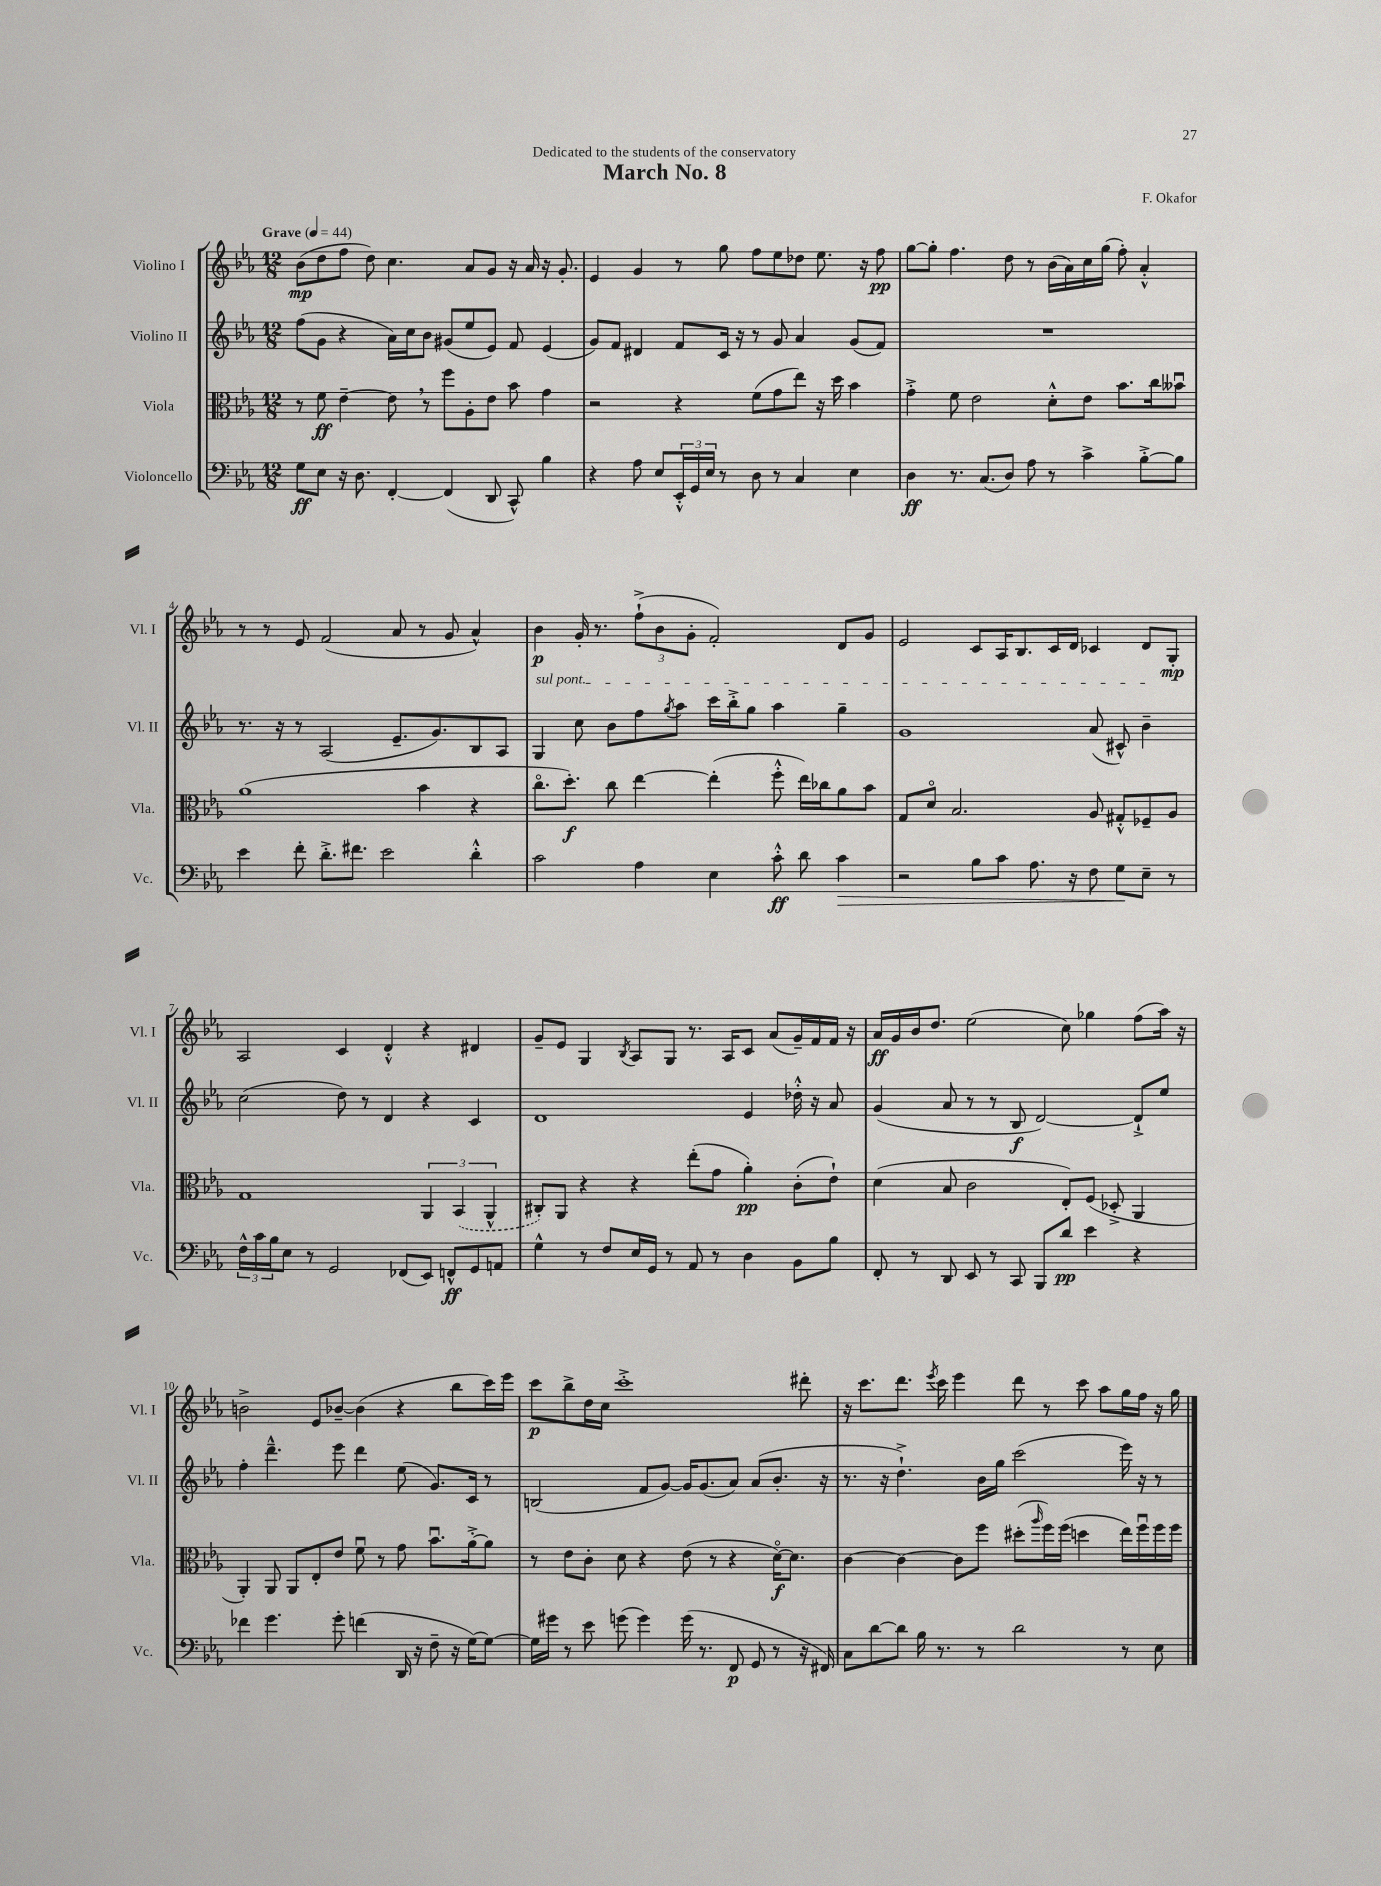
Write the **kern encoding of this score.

**kern	**dynam	**kern	**dynam	**kern	**dynam	**kern	**dynam
*part4	*part4	*part3	*part3	*part2	*part2	*part1	*part1
*staff4	*staff4	*staff3	*staff3	*staff2	*staff2	*staff1	*staff1
*I"Violoncello	*	*I"Viola	*	*I"Violino II	*	*I"Violino I	*
*I'Vc.	*	*I'Vla.	*	*I'Vl. II	*	*I'Vl. I	*
*clefF4	*	*clefC3	*	*clefG2	*	*clefG2	*
*k[b-e-a-]	*	*k[b-e-a-]	*	*k[b-e-a-]	*	*k[b-e-a-]	*
*M12/8	*	*M12/8	*	*M12/8	*	*M12/8	*
*MM44	*	*MM44	*	*MM44	*	*MM44	*
=1	=1	=1	=1	=1	=1	=1	=1
!	!	!	!	!	!	!LO:TX:a:B:t=Grave	!
8G\L	ff	8r	.	(8ff\L	.	(8b-\L	mp
8E-\J	.	8f\	ff	8g\J	.	8dd\	.
16r	.	[4e-~\	.	4r	.	8ff\J	.
8.D\	.	.	.	.	.	.	.
.	.	.	.	.	.	8dd\)	.
[4FF'/	.	8e-,\]	.	16a-\LL)	.	4.cc\	.
.	.	.	.	16cc\J	.	.	.
.	.	8r	.	8b-\J	.	.	.
(4FF/]	.	8ff\L	.	(8g#X/L	.	.	.
.	.	8A-'\	.	8ee-/	.	8a-/L	.
8DD/	.	8e-\J	.	8e-/J)	.	8g/J	.
8CC^^/)	.	8b-\	.	8f/	.	16r	.
.	.	.	.	.	.	16a-/	.
4B-\	.	4g\	.	(4e-/	.	16r	.
.	.	.	.	.	.	8.g'/	.
=2	=2	=2	=2	=2	=2	=2	=2
4r	.	2r	.	8g/L)	.	4e-/	.
.	.	.	.	8f/J	.	.	.
8A-\	.	.	.	4d#X/	.	4g/	.
8E-/L	.	.	.	.	.	.	.
24EE-'^^/L	.	4r	.	8f/L	.	8r	.
24GG/	.	.	.	.	.	.	.
24E-/JJ	.	.	.	.	.	.	.
8r	.	.	.	16c/Jk	.	8gg\	.
.	.	.	.	16r	.	.	.
8D\	.	(8f\L	.	8r	.	8ff\L	.
8r	.	8g\	.	8g/	.	8ee-\	.
4C/	.	8ee-\J)	.	4a-/	.	8dd-X\J	.
.	.	16r	.	.	.	8.ee-\	.
.	.	16dd\	.	.	.	.	.
4E-\	.	4b-\	.	(8g/L	.	.	.
.	.	.	.	.	.	16r	.
.	.	.	.	8f/J)	.	8ff\	pp
=3	=3	=3	=3	=3	=3	=3	=3
4D\	ff	4g'^\	.	1.r	.	[8gg\L	.
.	.	.	.	.	.	8gg'\J]	.
8.r	.	8f\	.	.	.	4.ff\	.
.	.	2e-\	.	.	.	.	.
(8.C/L	.	.	.	.	.	.	.
8D/J)	.	.	.	.	.	8dd\	.
8A-\	.	.	.	.	.	8r	.
8r	.	8d'^^\L	.	.	.	(16b-\LL	.
.	.	.	.	.	.	16a-\)	.
4c^\	.	8e-\J	.	.	.	16cc\	.
.	.	.	.	.	.	(16gg\JJ	.
.	.	8.b-\L	.	.	.	8ff'\)	.
[8B-'^\L	.	.	.	.	.	4a-'^^/	.
.	.	16cc\k	.	.	.	.	.
8B-\J]	.	8b--Xu\J	.	.	.	.	.
!!LO:LB:g=z
=4	=4	=4	=4	=4	=4	=4	=4
4e-\	.	(1a-	.	8.r	.	8r	.
.	.	.	.	.	.	8r	.
.	.	.	.	16r	.	.	.
8f'\	.	.	.	8r	.	8e-/	.
8.d'^\L	.	.	.	(2A-/	.	(2f/	.
8.f#X\J	.	.	.	.	.	.	.
2e-\	.	.	.	.	.	.	.
.	.	.	.	8.e-~/L	.	8a-/	.
.	.	4b-\	.	.	.	8r	.
.	.	.	.	8.g/)	.	.	.
.	.	.	.	.	.	8g/	.
4d'^^\	.	4r	.	8B-/	.	4a-^^/)	.
.	.	.	.	8A-/J	.	.	.
=5	=5	=5	=5	=5	=5	=5	=5
!	!	!	!	!LO:TX:a:i:t=sul pont.	!	!	!
2c\	.	8.cc\L	.	4G/	.	4b-\	p
.	.	8.dd'\J)	f	.	.	.	.
.	.	.	.	8cc\	.	16g'/	.
.	.	.	.	.	.	8.r	.
.	.	8cc\	.	8b-\L	.	.	.
4A-\	.	[4ee-\	.	8ff\	.	(12ff`^\L	.
.	.	.	.	.	.	12b-\	.
.	.	.	.	8qgg/	.	.	.
.	.	.	.	8aa-\J	.	.	.
.	.	.	.	.	.	12g'\J	.
4E-\	.	(4ee-'\]	.	16ccc\LL	.	2f'/)	.
.	.	.	.	16bb-'^\J	.	.	.
.	.	.	.	8gg\J	.	.	.
8c'^^\	ff	8ff'^^\	.	4aa-\	.	.	.
8d\	.	16ee-\LL)	.	.	.	.	.
.	.	16cc-X\J	.	.	.	.	.
!	!LO:HP:b	!	!	!	!	!	!
4c\	>	8a-\	.	4gg~\	.	8d/L	.
.	.	8b-\J	.	.	.	8g/J	.
=6	=6	=6	=6	=6	=6	=6	=6
2r	.	8G/L	.	1g	.	2e-/	.
.	.	8d/J	.	.	.	.	.
.	.	2.B-/	.	.	.	.	.
8B-\L	.	.	.	.	.	8c/L	.
8c\J	.	.	.	.	.	16A-/K	.
.	.	.	.	.	.	8.B-/	.
8.A-\	.	.	.	.	.	.	.
.	.	.	.	.	.	16c/L	.
16r	.	.	.	.	.	16d/JJ	.
8F\	.	8A-/	.	(8a-/	.	4c-X/	.
8G\L	.	8G#X'^^/L	.	8c#X^^/)	.	.	.
8E-~\J	]	8F-X~/	.	4b-~\	.	8d/L	.
8r	.	8A-/J	.	.	.	8G'/J	mp
!!LO:LB:g=z
=7	=7	=7	=7	=7	=7	=7	=7
24F^^\LL	.	1G	.	(2cc\	.	2A-/	.
24c\	.	.	.	.	.	.	.
24B-\J	.	.	.	.	.	.	.
8E-\J	.	.	.	.	.	.	.
8r	.	.	.	.	.	.	.
2GG/	.	.	.	.	.	.	.
.	.	.	.	8dd\)	.	4c/	.
.	.	.	.	8r	.	.	.
.	.	.	.	4d/	.	4d'^^/	.
(8FF-X/L	.	.	.	.	.	.	.
8EE-/J)	.	6AA-/	.	4r	.	4r	.
8FFn^^/L	ff	.	.	.	.	.	.
.	.	(6BB-/	.	.	.	.	.
8GG/	.	.	.	4c/	.	4d#X/	.
.	.	6AA-^^/	.	.	.	.	.
8AAn/J	.	.	.	.	.	.	.
=8	=8	=8	=8	=8	=8	=8	=8
4G^^\	.	8C#X'/L)	.	1d	.	8g~/L	.
.	.	8AA-/J	.	.	.	8e-/J	.
8r	.	4r	.	.	.	4G/	.
8F/L	.	.	.	.	.	.	.
.	.	.	.	.	.	8qB-/	.
16E-/L	.	4r	.	.	.	8A-/L	.
16GG/JJ	.	.	.	.	.	.	.
8r	.	.	.	.	.	8G/J	.
8AA-/	.	(8ee-'\L	.	.	.	8.r	.
8r	.	8g\J	.	.	.	.	.
.	.	.	.	.	.	16A-/KL	.
4D\	.	4a-'\)	pp	4e-/	.	8c/J	.
.	.	.	.	.	.	(8a-/L	.
8BB-\L	.	(8c'\L	.	16dd-X'^^\	.	16g~/L)	.
.	.	.	.	16r	.	16f/	.
8B-\J	.	8e-`\J)	.	8a-/	.	16f/JJ	.
.	.	.	.	.	.	16r	.
=9	=9	=9	=9	=9	=9	=9	=9
8FF'/	.	(4d\	.	(4g/	.	16a-/LL	ff
.	.	.	.	.	.	16g/	.
8r	.	.	.	.	.	16b-/J	.
.	.	.	.	.	.	8.dd/J	.
8DD/	.	8B-/	.	8a-/	.	.	.
8EE-/	.	2c\	.	8r	.	(2ee-\	.
8r	.	.	.	8r	.	.	.
8CC/	.	.	.	8B-/	f	.	.
8BBB-/L	.	.	.	[2d/)	.	.	.
8d/J	pp	8E-'/L)	.	.	.	8cc\)	.
4e-\	.	(8F/J	.	.	.	4gg-X\	.
.	.	8D-X'^/	.	.	.	.	.
4r	.	4AA-/	.	8d`^/L]	.	(8ff\L	.
.	.	.	.	8ee-/J	.	16aa-\Jk)	.
.	.	.	.	.	.	16r	.
!!LO:LB:g=z
=10	=10	=10	=10	=10	=10	=10	=10
4f-X\	.	4AA-'/)	.	4ff'\	.	2bn^\	.
4.g\	.	8AA-/	.	4.ddd~^^\	.	.	.
.	.	8AA-/L	.	.	.	.	.
.	.	8E-'/	.	.	.	8e-/L	.
8g'\	.	8e-/J	.	8eee-\	.	[8b-X~/J	.
(4fn\	.	8fu\	.	4ddd\	.	(4b-\]	.
.	.	8r	.	.	.	.	.
16DD/	.	8g\	.	(8ee-\	.	4r	.
16r	.	.	.	.	.	.	.
8F~\	.	8.b-u\L	.	8.g/L)	.	.	.
16r	.	.	.	.	.	8bb-\L	.
[16G\KL)	.	[16a-'^\k	.	16c/Jk	.	.	.
8G\J_	.	8a-\J]	.	8r	.	16ccc\L)	.
.	.	.	.	.	.	16eee-\JJ	.
=11	=11	=11	=11	=11	=11	=11	=11
16G\LL]	.	8r	.	(2Bn/	.	8ccc\L	p
16g#X\JJ	.	.	.	.	.	.	.
8r	.	8e-\L	.	.	.	8bb-^\	.
8e-\	.	8c'\J	.	.	.	16dd\L	.
.	.	.	.	.	.	16cc\JJ	.
(8gn\	.	8d\	.	.	.	1ccc'^	.
4g\)	.	4r	.	8f/L	.	.	.
.	.	.	.	[8g/J)	.	.	.
(16g\	.	(8e-\	.	16g/KL]	.	.	.
8.r	.	.	.	(8.g/	.	.	.
.	.	8r	.	.	.	.	.
8FF/	p	4r	.	8a-/J)	.	.	.
8GG/	.	.	.	(8a-/L	.	.	.
8r	.	[16d\KL)	f	8.b-'/J	.	.	.
.	.	8.d\J]	.	.	.	.	.
16r	.	.	.	.	.	8ddd#X'\	.
16FF#X/)	.	.	.	16r	.	.	.
=12	=12	=12	=12	=12	=12	=12	=12
8C\L	.	[4c\	.	8.r	.	16r	.
.	.	.	.	.	.	8.ccc\L	.
[8d\	.	.	.	.	.	.	.
.	.	.	.	16r	.	.	.
8d\J]	.	4c\_	.	4.dd`^\)	.	8.ddd\J	.
16B-\	.	.	.	.	.	.	.
.	.	.	.	.	.	8qeee-/	.
8.r	.	.	.	.	.	16ccc\	.
.	.	8c\L]	.	.	.	4eee-\	.
8r	.	8ff\J	.	16b-\LL	.	.	.
.	.	.	.	16gg\JJ	.	.	.
2d\	.	(8dd#X'\L	.	(2ccc\	.	8ddd\	.
.	.	16qqaa-/	.	.	.	.	.
.	.	16ff\L)	.	.	.	8r	.
.	.	(16ff\JJ	.	.	.	.	.
.	.	4ddn\	.	.	.	8ccc\	.
.	.	.	.	.	.	8aa-\L	.
8r	.	16ee-\LL)	.	16eee-\)	.	16gg\L	.
.	.	16ffu\	.	16r	.	16ff\JJ	.
8E-\	.	16ff\	.	8r	.	16r	.
.	.	16ff\JJ	.	.	.	16gg\	.
==	==	==	==	==	==	==	==
*-	*-	*-	*-	*-	*-	*-	*-
